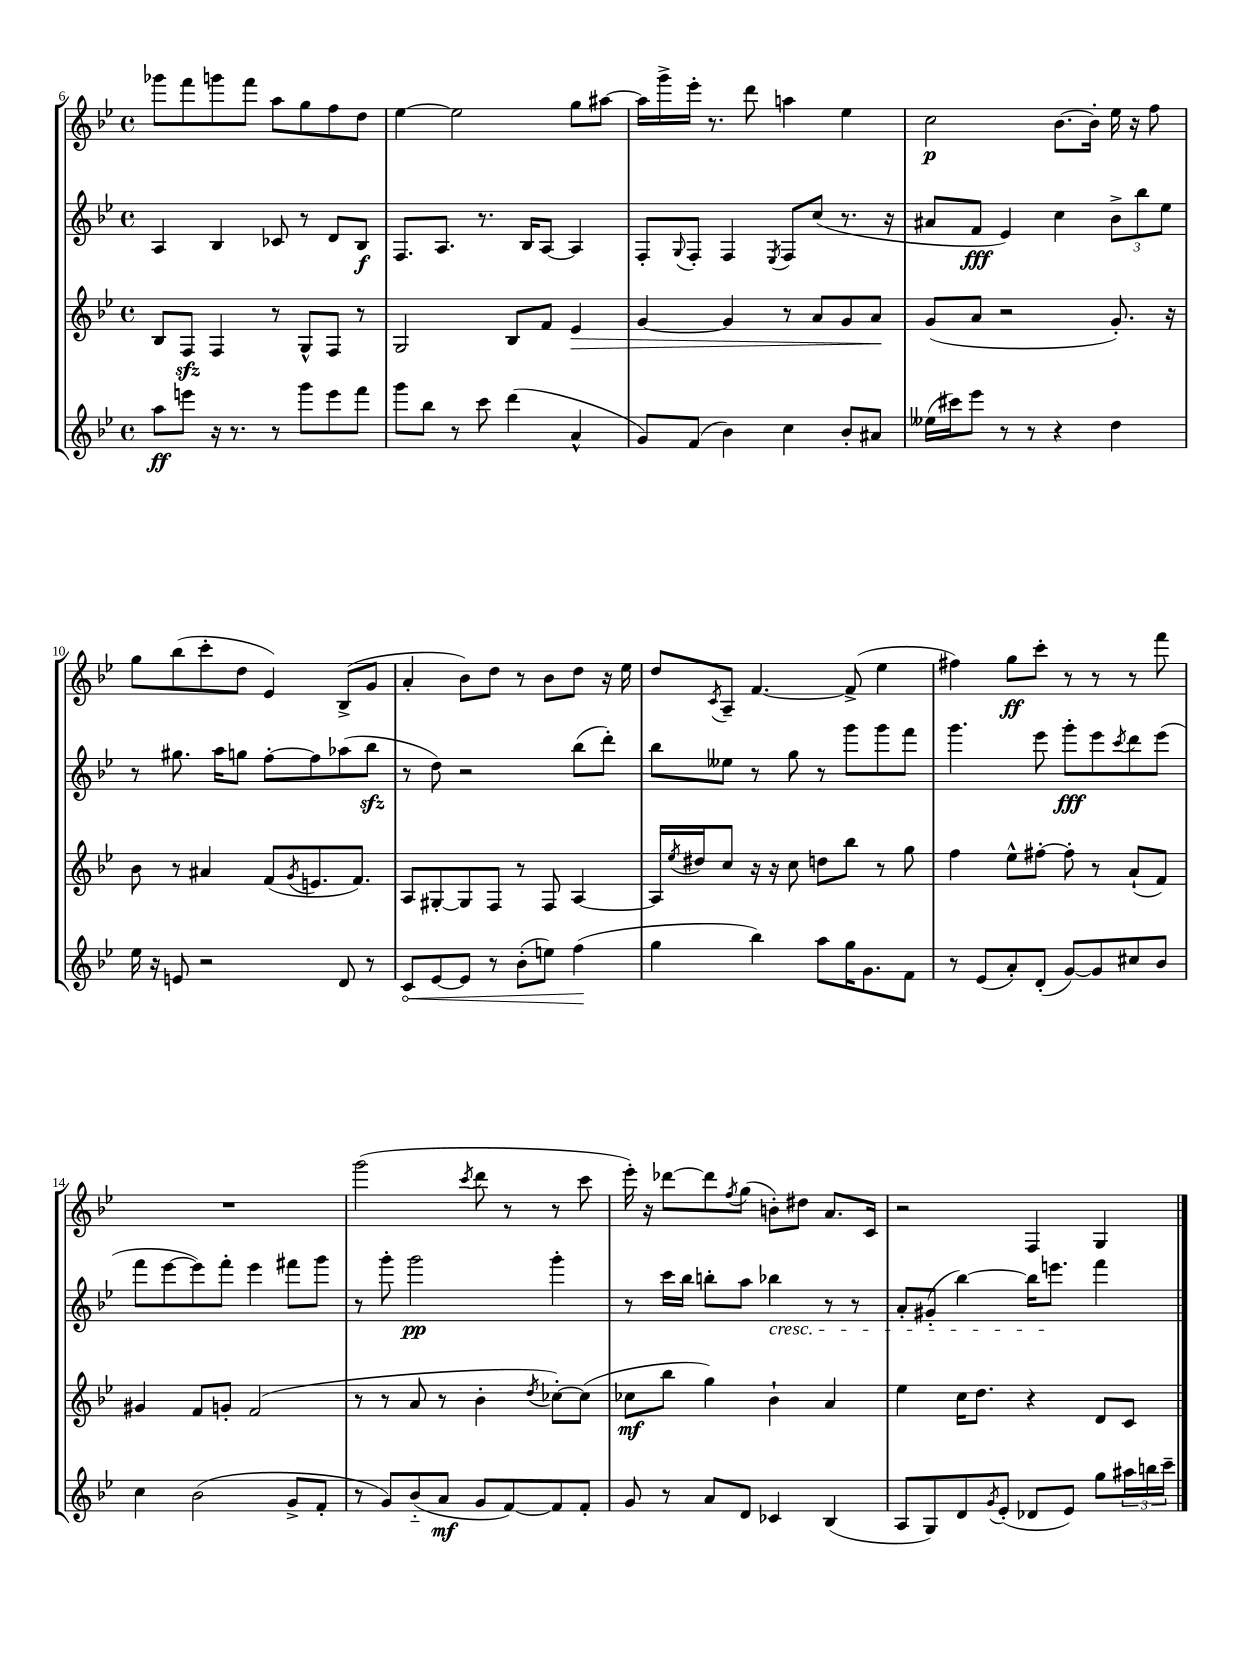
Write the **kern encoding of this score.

**kern	**kern	**kern	**kern
*staff4	*staff3	*staff2	*staff1
*clefG2	*clefG2	*clefG2	*clefG2
*k[b-e-]	*k[b-e-]	*k[b-e-]	*k[b-e-]
*M4/4	*M4/4	*M4/4	*M4/4
*met(c)	*met(c)	*met(c)	*met(c)
8aa\L	8B-/L	4A/	8ggg-\L
8eee\J	8F/J	.	8fff\
16r	4F/	4B-/	8ggg\
8.r	.	.	.
.	.	.	8fff\J
8r	8r	8c-/	8aa\L
8ggg\L	8G^^/L	8r	8gg\
8eee\	8F/J	8d/L	8ff\
8fff\J	8r	8B-/J	8dd\J
=	=	=	=
8ggg\L	2G/	8.F/L	[4ee-\
8bb-\J	.	.	.
.	.	8.A/J	.
8r	.	.	2ee-\]
8ccc\	.	8.r	.
(4ddd\	8B-/L	.	.
.	.	16B-/LK	.
.	8f/J	[8A/J	.
4a^^/	4e-/	4A/]	8gg\L
.	.	.	[8aa#\J
=	=	=	=
8g/L)	[4g/	8F'/L	16aa#\]LL
.	.	.	16ggg^\
.	.	8qqG/	.
(8f/J	.	8F'/J	16eee-'\JJ
.	.	.	8.r
4b-\)	4g/]	4F/	.
.	.	.	8ddd\
.	.	8qE-/	.
4cc\	8r	8F/L	4aa\
.	8a/L	(8cc/J	.
8b-'/L	8g/	8.r	4ee-\
8a#/J	8a/J	.	.
.	.	16r	.
=	=	=	=
(16ee--\LL	(8g/L	8a#/L	2cc\
16ccc#\J)	.	.	.
8eee-\J	8a/J	8f/J	.
8r	2r	4e-/)	.
8r	.	.	.
4r	.	4cc\	[8.b-\L
.	.	.	16b-'\]Jk
4dd\	8.g'/)	12b-^\L	16ee-\
.	.	.	16r
.	.	12bb-\	.
.	.	.	8ff\
.	.	12ee-\J	.
.	16r	.	.
=	=	=	=
16ee-\	8b-\	8r	8gg\L
16r	.	.	.
8e/	8r	8.gg#\	(8bb-\
2r	4a#/	.	8ccc'\
.	.	16aa\LK	.
.	.	8gg\J	8dd\J
.	(8f/L	[8ff'\L	4e-/)
.	8qg/	.	.
.	8.e/	8ff\]	.
8d/	.	(8aa-\	(8B-^/L
.	8.f/J)	.	.
8r	.	8bb-\J	8g/J
=	=	=	=
8c/L	8A/L	8r	4a'/
[8e-/	[8G#'/	8dd\)	.
8e-/]J	8G#/]	2r	8b-\L)
8r	8F/J	.	8dd\J
(8b-'\L	8r	.	8r
8ee\J)	8F/	.	8b-\L
(4ff\	[4A/	(8bb-\L	8dd\J
.	.	8ddd'\J)	16r
.	.	.	16ee-\
=	=	=	=
4gg\	16A/]LL	8bb-\L	8dd/L
.	8qee-/	.	.
.	16dd#/J	.	.
.	.	.	8qc/
.	8cc/J	8ee--\J	8A~/J
4bb-\)	16r	8r	[4.f/
.	16r	.	.
.	8cc\	8gg\	.
8aa\L	8dd\L	8r	.
16gg\K	8bb-\J	8ggg\L	(8f^/]
8.g\	.	.	.
.	8r	8ggg\	4ee-\
8f\J	8gg\	8fff\J	.
=	=	=	=
8r	4ff\	4.ggg\	4ff#\)
(8e-/L	.	.	.
8a'/)	8ee-^^\L	.	8gg\L
(8d'/J	[8ff#'\J	8eee-\	8ccc'\J
[8g/L)	8ff#'\]	8ggg'\L	8r
8g/]	8r	8eee-\	8r
.	.	8qccc/	.
8cc#/	(8a`/L	8ddd\	8r
8b-/J	8f/J)	(8eee-\J	8fff\
=	=	=	=
4cc\	4g#/	8fff\L	1r
.	.	[8eee-\	.
(2b-\	8f/L	8eee-\])	.
.	8g'/J	8fff'\J	.
.	(2f/	4eee-\	.
8g^/L	.	8fff#\L	.
8f'/J	.	8ggg\J	.
=	=	=	=
8r	8r	8r	(2ggg\
8g/L)	8r	8ggg'\	.
(8b-'~/	8a/	2ggg\	.
8a/J	8r	.	.
.	.	.	8qccc/
8g/L	4b-'\	.	8ddd\
[8f/)	.	.	8r
.	8qdd/	.	.
8f/]	[8cc-'\L)	4ggg'\	8r
8f'/J	(8cc-\]J	.	8ccc\
=	=	=	=
8g/	8cc-\L	8r	16eee-'\)
.	.	.	16r
8r	8bb-\J	16ccc\LL	[8ddd-\L
.	.	16bb-\JJ	.
8a/L	4gg\)	8bb'\L	8ddd-\]
.	.	.	8qff/
8d/J	.	8aa\J	(8gg\J
4c-/	4b-`\	4bb-\	8b'\L)
.	.	.	8dd#\J
(4B-/	4a/	8r	8.a/L
.	.	8r	.
.	.	.	16c/Jk
=	=	=	=
8A/L	4ee-\	8a'/L	2r
8G/)	.	(8g#'/J	.
8d/	16cc\LK	[4bb-\)	.
.	8.dd\J	.	.
8qg/	.	.	.
(8e-'/J	.	.	.
8d-/L	4r	16bb-\]LK	4F/
.	.	8.eee\J	.
8e-/J)	.	.	.
8gg\L	8d/L	4fff\	4G/
24aa#\L	8c/J	.	.
24bb\	.	.	.
24ccc~\JJ	.	.	.
==	==	==	==
*-	*-	*-	*-
